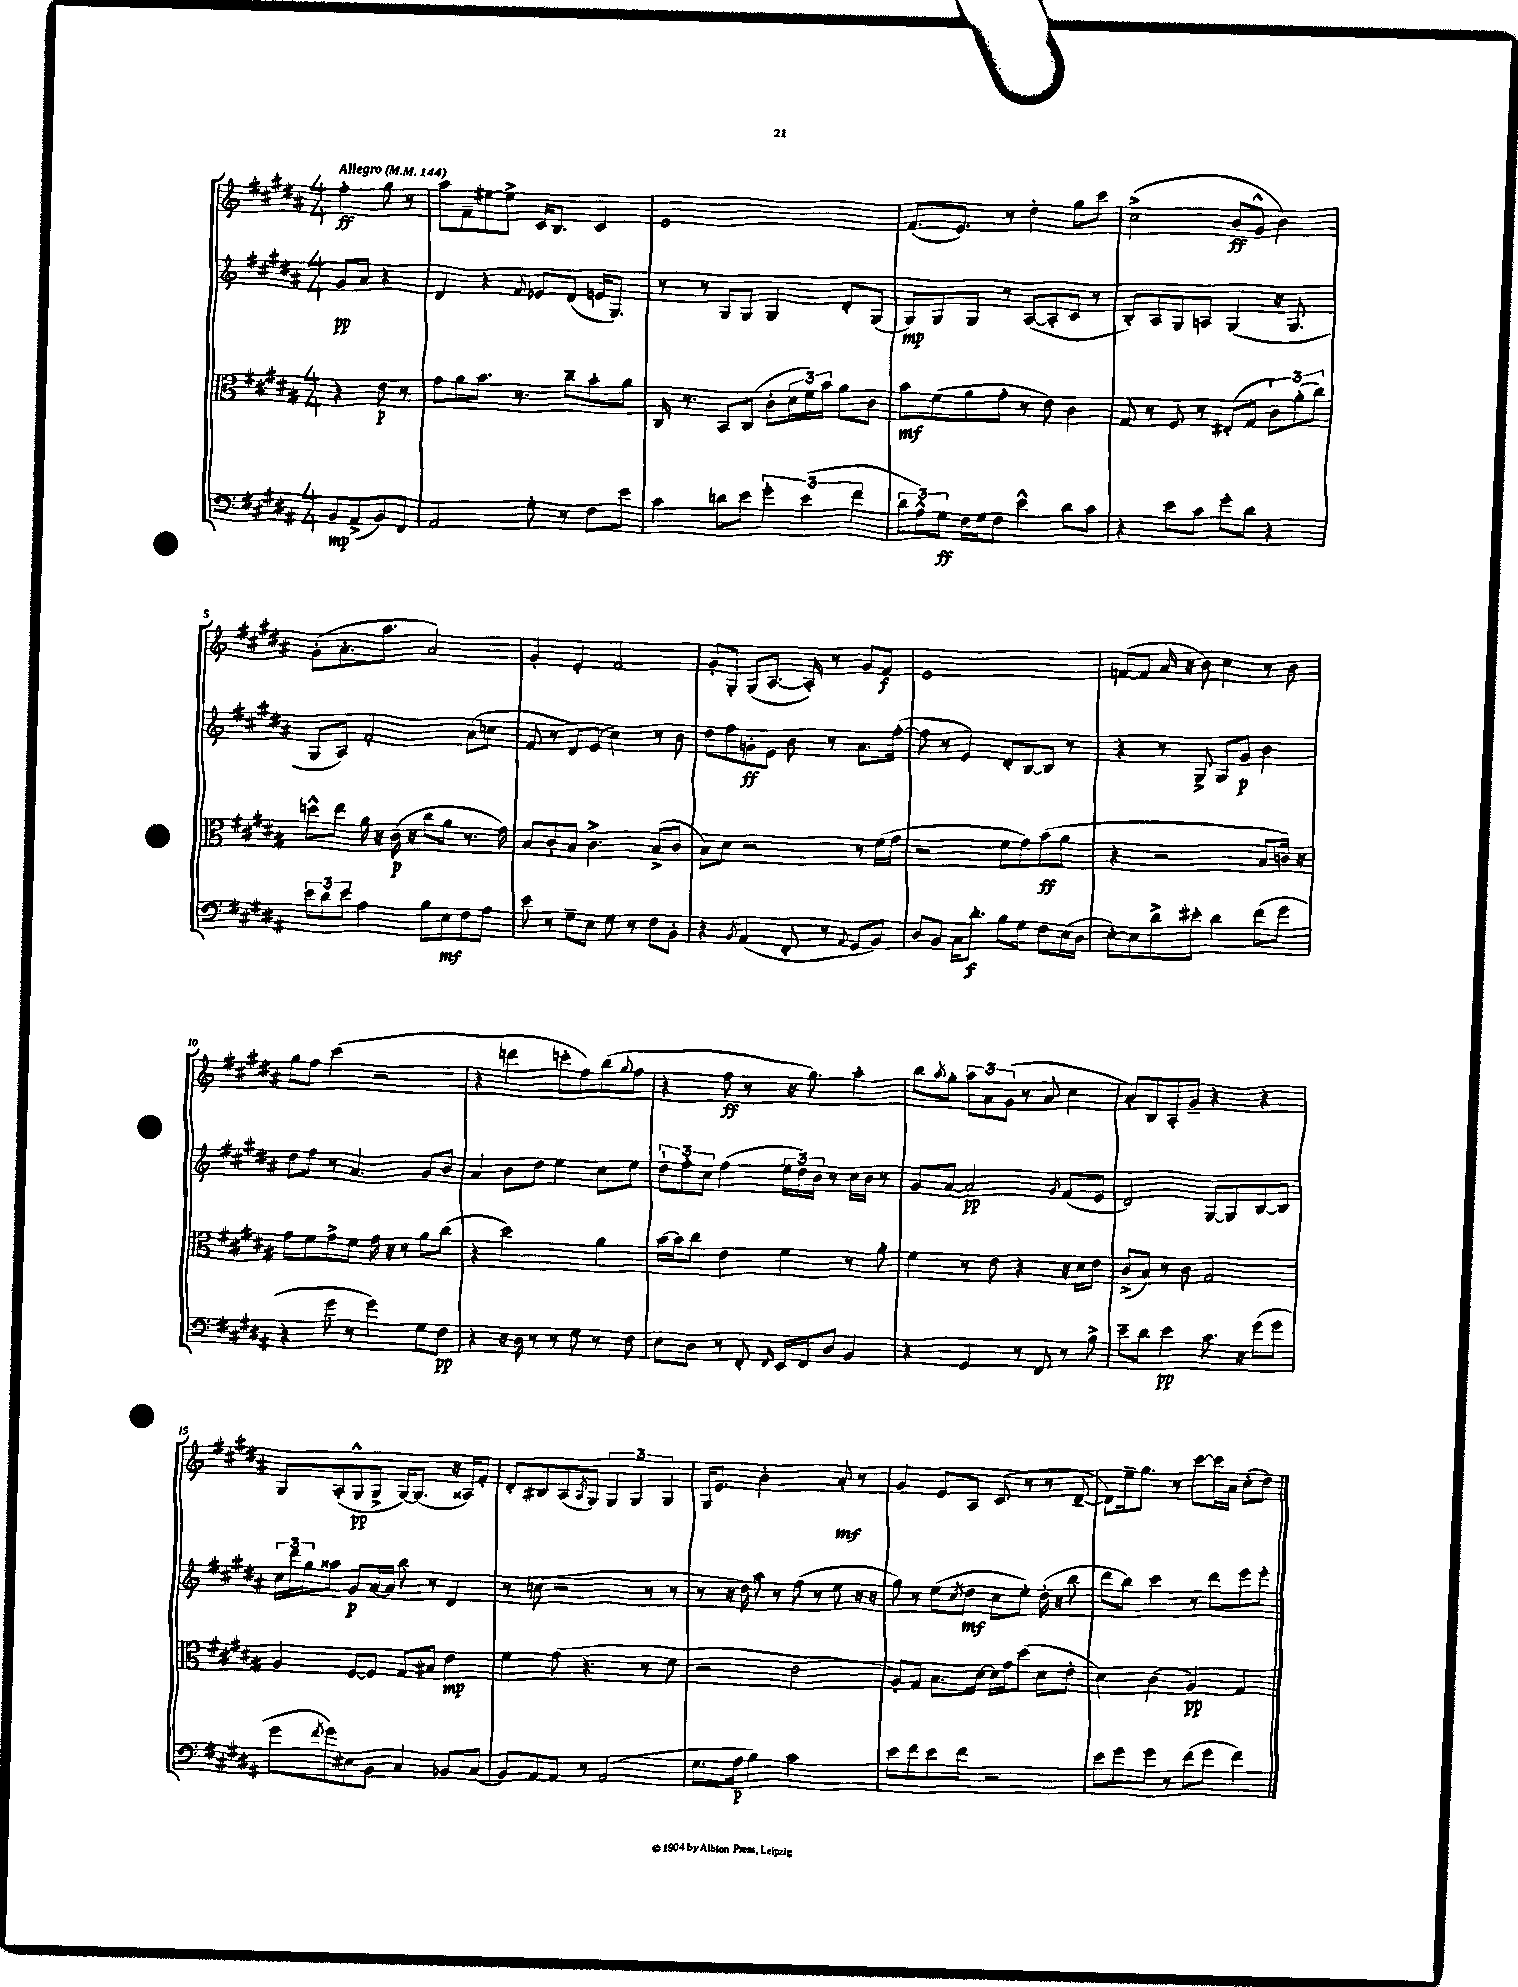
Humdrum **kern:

**kern	**kern	**kern	**kern
*staff4	*staff3	*staff2	*staff1
*clefF4	*clefC3	*clefG2	*clefG2
*k[f#c#g#d#a#]	*k[f#c#g#d#a#]	*k[f#c#g#d#a#]	*k[f#c#g#d#a#]
*M4/4	*M4/4	*M4/4	*M4/4
*MM144	*MM144	*MM144	*MM144
8BB/L	4r	8g#/L	4ff#'\
(8AA#^/	.	8a#/J	.
8BB/)	8e\	4r	8gg#\
8FF#/J	8r	.	8r
=	=	=	=
2AA#/	8g#\L	4d#/	8aa#\L
.	8a#\	.	8f#~\
.	8.b\J	4r	[8ee#\
.	.	.	8ee#^\]J
.	8.r	.	.
.	.	8qqf#/	.
8G#'\	.	8e-/L	16c#/LK
.	.	.	8.B/J
8r	8cc#~\L	(8d#/J	.
8F#\L	8b'\	16e/LK	4c#/
.	.	8.G#/J)	.
8e\J	8a#\J	.	.
=	=	=	=
4c#\	16C#/	8r	1e
.	8.r	.	.
.	.	8r	.
8d\L	8BB/L	8G#/L	.
8e\J	(8C#/J	8G#/J	.
6g#'\	8c#'\L	4G#/	.
.	24d#\L	.	.
(6e\	24f#\)	.	.
.	24b\JJ	.	.
.	8a#\L	8d#'/L	.
6f#\	.	.	.
.	8c#\J	(8G#/J	.
=	=	=	=
12d#\L	8b\L	8G#/L)	(8.f#/L
12A#^^\)	.	.	.
.	(8f#\	8G#/	.
12G#\J	.	.	.
.	.	.	8.e/J)
16F#\LL	8a#\	8G#/J	.
16G#\J	.	.	.
8F#\J	8g#'\J	8r	8r
4e^^\	8r	([8A#/L	4dd#'\
.	8e\)	8A#'/]	.
8d#\L	4c#\	8c#/J	8gg#\L
8c#\J	.	8r	8ccc#\J
=	=	=	=
4r	8G#/	8B'/L)	(2cc#^\
.	8r	8A#/	.
8e\L	8F#/	8G#/	.
8c#\J	8r	8A/J	.
8g#'\L	(8E#'/L	(4G#/	8b/L
8d#\J	8G#/J	.	8g#^^/J
4r	12c#\L)	16r	4b\)
.	.	8.G#/	.
.	(12a#'\	.	.
.	12cc#\J)	.	.
=	=	=	=
12e\L	8dd^^\L	8G#/L	(8g#'\L
12d#\	.	.	.
.	8ee\J	8A#/J)	8.a#'\
12e\J	.	.	.
4A#\	16a#\	2f#'/	.
.	16r	.	8.aa#\J
.	(16c#\	.	.
.	16r	.	.
8B\L	8cc#\L	.	2a#/)
8E\	8a#\J	.	.
8F#\	8.r	(8a#\L	.
8A#\J	.	8cc\J	.
.	16g#\)	.	.
=	=	=	=
8e\	8B/L	8f#/	4g#'/
8r	8c#'/	8r	.
8G#~\L	8B/J	8d#/L)	4e'/
8E\J	4.c#^\	(8e/J	.
8G#\	.	4cc#\)	2f#/
8r	.	.	.
8F#\L	(8B^/L	8r	.
8BB'\J	8c#/J	8b\	.
=	=	=	=
4r	8B\L)	8dd#\L	8g#'/L
.	8d#\J	8ff#\	8G#'/J
8qBB/	.	.	.
(4AA#/	2r	8g'\	(8G#/L
.	.	8e\J	[8.A#/J
8FF#'/	.	8b\	.
.	.	.	16A#'/])
8r	.	8r	8r
8qqAA#/	.	.	.
8GG#/L	8r	8.a#\L	8g#/L
8BB/J)	(16f#\LL	.	8f#/J
.	16g#\JJ	([16ff#'\Jk	.
=	=	=	=
8D#/L	2r	8ff#\]	1e
8BB/J	.	8r	.
16C#\LK	.	4e/)	.
8.d#'\J	.	.	.
8B\L	8f#\L	8d#'/L	.
8G#\J	8g#\)	[8B/	.
8F#\L	(8b\	8B/]J	.
(16E\L	8a#\J	8r	.
16D#\JJ	.	.	.
=	=	=	=
[8E'\L)	4r	4r	([8f/L
8E\]	.	.	8f/]J
8d#^\	2r	8r	16a#/
.	.	.	16r
8e#'\J	.	8G#^/	8b\)
4d#\	.	8G#/L	4cc#\
.	.	8g#/J	.
(8f#\L	8B/L	4b\	8r
8g#\J	16c/Jk)	.	8b\
.	16r	.	.
=	=	=	=
4r	8g#\L	8dd#\L	8gg#\L
.	8f#\	8ff#\J	8ff#\J
8g#\	8g#^\	8r	(4ccc#\
8r	8f#\J	4.a#/	.
4g#\)	16g#\	.	2r
.	16r	.	.
.	8r	.	.
8G#\L	8a#\L	8g#/L	.
8F#\J	(8cc#\J	8b/J	.
=	=	=	=
4r	4r	4a#/	4r
16r	2dd#\)	8b\L	4ddd\
16D#\	.	.	.
8r	.	8dd#\J	.
8r	.	4ee\	8ccc'\L
8G#\	.	.	8ff#\)
8r	4a#\	8cc#\L	(8bb\
.	.	.	8qqgg#/
8F#\	.	8ee\J	8ff#\J
=	=	=	=
8E\L	[16b\LL	12dd#`\L	4r
.	16b\]J	.	.
.	.	12ff#'\	.
8D#\J	8cc#\J	.	.
.	.	12cc#\J	.
8r	4e\	(4ff#\	8ff#\
8FF#'/	.	.	8r
16qqFF#/	.	.	.
16EE/LL	4f#\	24ee\LL	16r
.	.	24dd#\)	.
16FF#/J	.	.	8.gg#\)
.	.	24b\JJ	.
8D#/J	.	8r	.
4BB/	8r	16cc#\LL	4aa#'\
.	.	16b\JJ	.
.	8a#'\	8r	.
=	=	=	=
4r	4f#\	8g#/L	8bb\L
.	.	.	8qaa#/
.	.	([8a#/J	8gg#'\J
4GG#/	8r	2a#/])	12aa#\L
.	.	.	12a#\
.	8e\	.	.
.	.	.	(12g#\J
8r	4r	.	8r
8FF#/	.	.	8a#/
.	.	8qg#/	.
8r	16r	(8f#/L	4cc#\
.	16d#\LK	.	.
8B^\	8e\J	8e/J	.
=	=	=	=
8e~\L	(8c#^/L	2d#/)	8a#'/L)
8d#\J	8B/J)	.	8B/
4e\	8r	.	8A#'/
.	8c#\	.	8g#~/J
8.c#\	2G#/	[8G#/L	4r
.	.	8G#/]	.
16r	.	.	.
(8g#\L	.	[8B/	4r
8g#\J	.	8B/]J	.
=	=	=	=
8g#\L	4A#/	24cc#\LL	8G#/L
.	.	24ddd#\	.
.	.	24gg#\J	.
8qf#/	.	.	.
8g#\)	.	8aa##\J	(8A#'/
8E#\	[8F#/L	8g#/L	8G#^^/
8BB\J	8F#/]J	[16a#/L	8G#^/J
.	.	16a#/]JJ	.
4C#/	8G#/L	8bb\	[16G#/LK)
.	.	.	(8.G#/]J
.	8B#/J	8r	.
8BB-/L	4e\	4d#/	16r
.	.	.	16A##/LK)
(8C#/J	.	.	8f#'/J
=	=	=	=
8BB/L)	4f#\	8r	8d#'/L
[8AA#/	.	(8cc\	8B#/
8AA#/]J	(8g#\	2r	(8A#/
.	.	.	8qA#/
8r	4.r	.	8G#/J)
(2AA#/	.	.	6G#/
.	.	.	6G#/
.	8r	8r	.
.	.	.	6G#/
.	8f#\	8r	.
=	=	=	=
8.G#\L	2r	8r	16G#/LK
.	.	.	8.e/J
.	.	16r	.
16A#\Jk	.	16dd#\)	.
4B\)	.	8aa#\	2b'\
.	.	8r	.
2c#\	2e\	(8ff#\	.
.	.	8r	.
.	.	8ee\	8a#'/
.	.	16r	8r
.	.	16r	.
=	=	=	=
8e\L	8A#'/L)	8gg#\)	4g#/
8f#\	8G#/J	8r	.
8e\	8.B\L	(8ee\L	8e/L
.	.	8qcc#/	.
8f#\J	.	8dd#\J	8A#/J
.	[16d#\Jk	.	.
2r	16d#\]LL	8cc#\L	(8c#/
.	16g#\J	.	.
.	(8dd#\J	8ee'\J)	8r
.	8d#\L	(16dd#'\	8r
.	.	16r	.
.	8e'\J	8bb\	[8d#~/
=	=	=	=
8e\L	4d#\)	8ddd#\L	8d#\]L)
8g#\	.	8bb\J)	16ee~\k
.	.	.	8.gg#\J
8g#\J	(4c#\	4ccc#\	.
8r	.	.	8r
(8f#\L	4A#/)	8r	[8ccc#\L
8g#\J	.	8ddd#\L	16ccc#\]L
.	.	.	16a#\JJ
4f#\)	4G#/	8eee\	(8cc#'\L
.	.	8eee'\J	8dd#\J)
==	==	==	==
*-	*-	*-	*-
